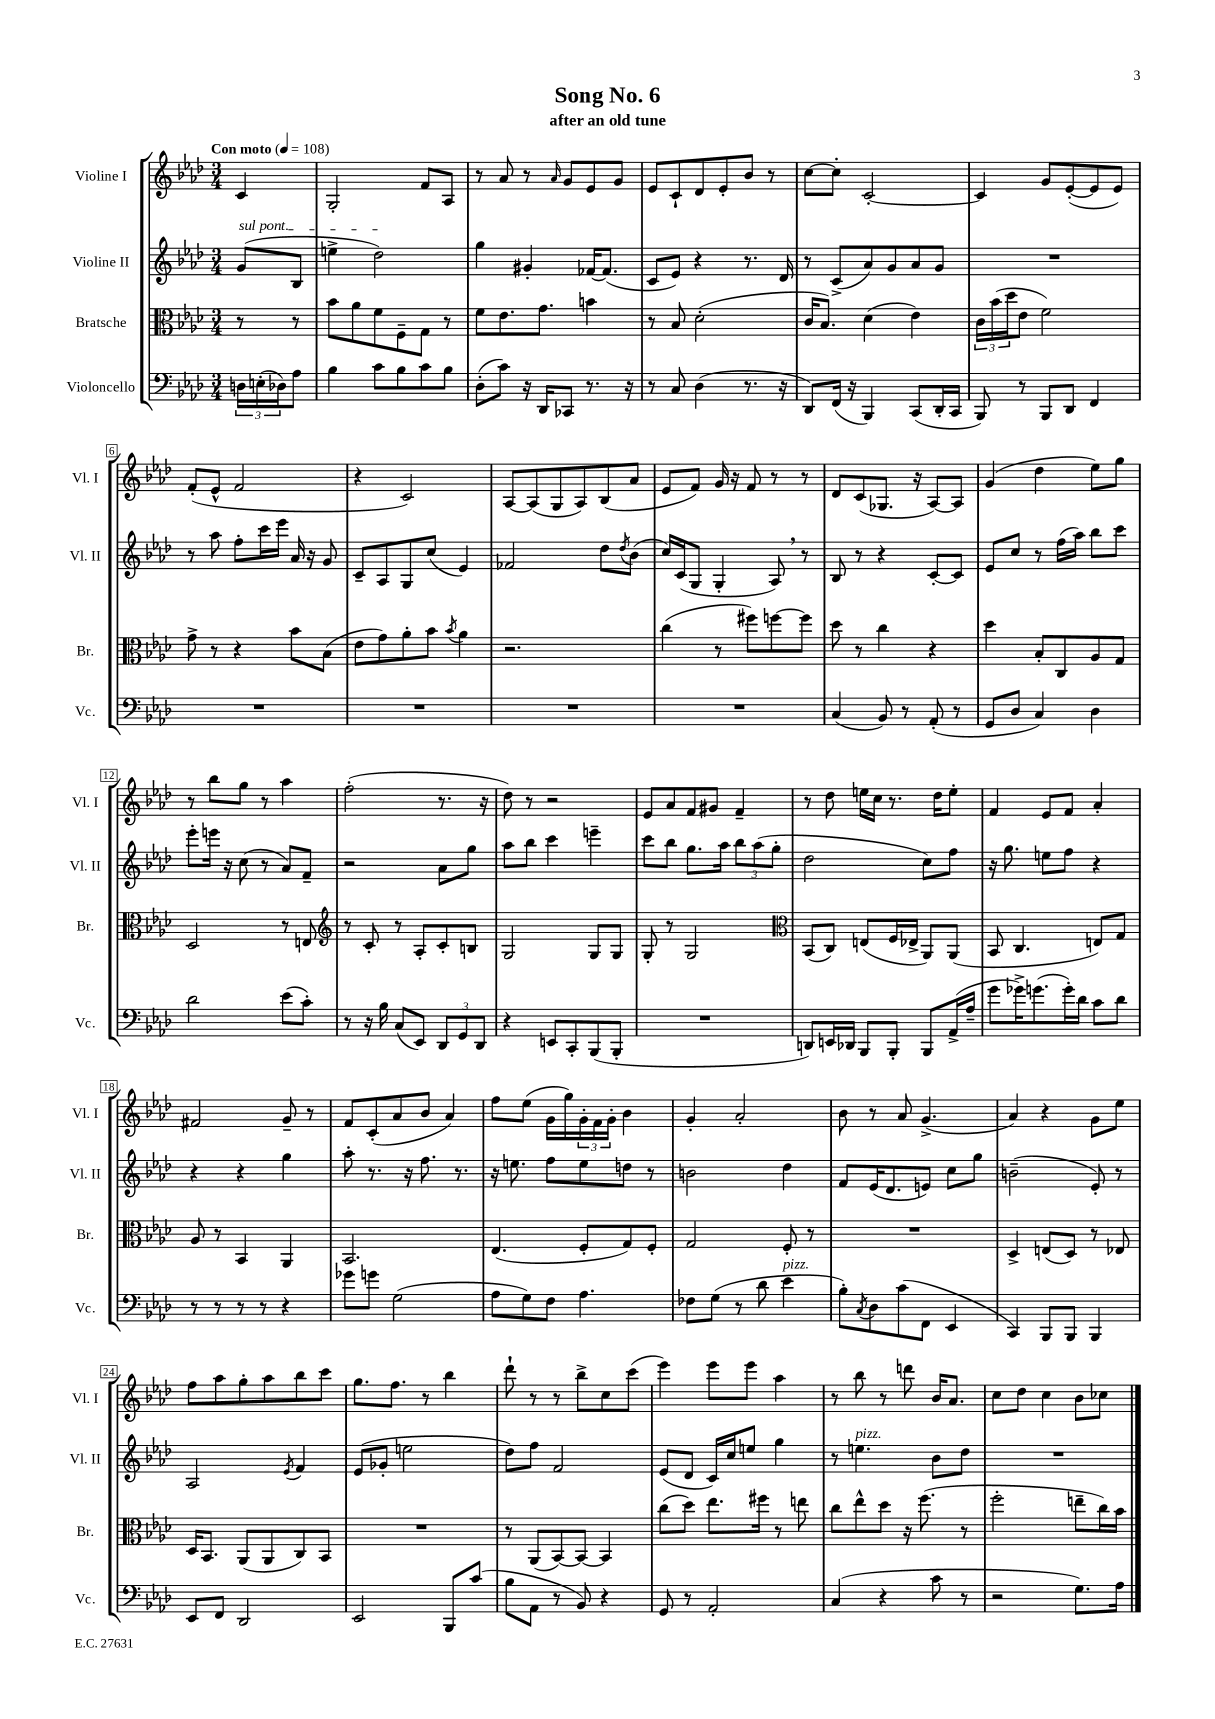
\header { title = "Song No. 6" subtitle = "after an old tune" }
<<
\new StaffGroup <<
\new Staff = "s0" \with { instrumentName = "Violine I" shortInstrumentName = "Vl. I" } {
    \clef treble \key aes \major \numericTimeSignature \time 3/4 \partial 4 \tempo "Con moto" 4 = 108
    c'4 |
    g2-. f'8 aes8 |
    r8 aes'8 r8 \grace { aes'16 } g'8 ees'8 g'8 |
    ees'8 c'8-! des'8 ees'8-. bes'8 r8 |
    c''8~ c''8-. c'2~-. |
    c'4 g'8 ees'8~-.( ees'8 ees'8) |
    f'8-.( ees'8-^ f'2 |
    r4 c'2) |
    aes8~ aes8( g8 aes8) bes8( aes'8 |
    ees'8 f'8) g'16 r16 f'8 r8 r8 |
    des'8 c'8( ges8. r16 aes8~) aes8 |
    g'4( des''4 ees''8) g''8 |
    r8 bes''8 g''8 r8 aes''4 |
    f''2-.( r8. r16 |
    des''8) r8 r2 |
    ees'8 aes'8 f'8 gis'8 f'4-- |
    r8 des''8 e''16 c''16 r8. des''16 e''8-. |
    f'4 ees'8 f'8 aes'4-. |
    fis'2 g'8-- r8 |
    f'8 c'8-.( aes'8 bes'8 aes'4) |
    f''8 ees''8( g'16 g''16) \tuplet 3/2 { g'16-. f'16 g'16-. } bes'4 |
    g'4-. aes'2-. |
    bes'8 r8 aes'8 g'4.->( |
    aes'4) r4 g'8 ees''8 |
    f''8 aes''8 g''8-. aes''8 bes''8 c'''8 |
    g''8. f''8. r8 bes''4 |
    des'''8-! r8 r8 bes''8-> c''8 c'''8( |
    ees'''4) ees'''8 ees'''8 aes''4 |
    r8 bes''8 r8 d'''8 bes'16 aes'8. |
    c''8 des''8 c''4 bes'8 ces''8 \bar "|." |
}
\new Staff = "s1" \with { instrumentName = "Violine II" shortInstrumentName = "Vl. II" } {
    \clef treble \key aes \major \numericTimeSignature \time 3/4 \partial 4
    \once \override TextSpanner.bound-details.left.text = \markup { \italic "sul pont." } g'8\startTextSpan( bes8 |
    e''4-> des''2\stopTextSpan) |
    g''4 gis'4-. fes'16~ fes'8.( |
    c'8 ees'8) r4 r8. des'16 |
    r8 c'8->( aes'8) g'8 aes'8 g'8 |
    R2. |
    r8 aes''8 f''8-. c'''16 ees'''16 aes'16 r16 g'8 |
    c'8-- aes8 g8 c''8( ees'4) |
    fes'2 des''8 \acciaccatura { des''8 } bes'8( |
    c''16) c'16( g8 g4-. aes8) \breathe r8 |
    bes8 r8 r4 c'8~-. c'8 |
    ees'8 c''8 r8 f''16( aes''16) bes''8 c'''8 |
    ees'''8-. e'''16 r16 c''8( r8 aes'8) f'8-- |
    r2 aes'8 g''8 |
    aes''8 bes''8 c'''4 e'''4-- |
    c'''8 bes''8 g''8. aes''16 \tuplet 3/2 { bes''8 aes''8( g''8-. } |
    des''2 c''8) f''8 |
    r16 g''8. e''8 f''8 r4 |
    r4 r4 g''4 |
    aes''8-. r8. r16 f''8. r8. |
    r16 e''8. f''8 e''8 d''8 r8 |
    b'2 des''4 |
    f'8 ees'16( des'8. e'8) c''8 g''8 |
    b'2--( ees'8-.) r8 |
    aes2 \acciaccatura { ees'8 } f'4 |
    ees'8( ges'8-. e''2 |
    des''8) f''8 f'2 |
    ees'8( des'8 c'16) c''16 e''8 g''4 |
    r8 e''4.^\markup { \italic "pizz." } bes'8 des''8 |
    R2. \bar "|." |
}
\new Staff = "s2" \with { instrumentName = "Bratsche" shortInstrumentName = "Br." } {
    \clef alto \key aes \major \numericTimeSignature \time 3/4 \partial 4
    r8 r8 |
    bes'8 aes'8 f'8 f8-- g8 r8 |
    f'8 ees'8. g'8. b'4 |
    r8 bes8 des'2-.( |
    c'16 bes8.) des'4( ees'4) |
    \tuplet 3/2 { c'16 bes'16( des''16 } ees'8 f'2) |
    g'8-> r8 r4 bes'8 bes8( |
    ees'8 g'8) aes'8-. bes'8 \acciaccatura { bes'8 } aes'4 |
    r2. |
    c''4( r8 fis''8) f''8~ f''8 |
    des''8 r8 c''4 r4 |
    des''4 bes8-. c8 aes8 g8 |
    des2 r8 e8 |
    \clef treble r8 c'8-. r8 aes8-. c'8-. b8 |
    g2 g8 g8 |
    g8-. r8 g2 |
    \clef alto bes,8( c8) e8( f16 ees16-> aes,8) aes,8( |
    bes,8 c4. e8) g8 |
    aes8 r8 bes,4 aes,4 |
    bes,2. |
    ees4.( f8-. g8) f8-. |
    g2 f8-. r8 |
    R2. |
    des4-> e8( des8) r8 ees8 |
    des16 bes,8. aes,8( aes,8 c8) bes,8 |
    R2. |
    r8 aes,8( bes,8~) bes,8~ bes,4 |
    c''8( des''8) ees''8. fis''16 r8 e''8 |
    c''8 ees''8-^ des''8 r16 f''8.( r8 |
    f''2-. e''8-- c''16) bes'16 \bar "|." |
}
\new Staff = "s3" \with { instrumentName = "Violoncello" shortInstrumentName = "Vc." } {
    \clef bass \key aes \major \numericTimeSignature \time 3/4 \partial 4
    \tuplet 3/2 { d16 e16-.( des16) } aes8 |
    bes4 c'8 bes8 c'8 bes8 |
    des8-.( c'8) r16 des,16 ces,8 r8. r16 |
    r8 c8 des4( r8. r16 |
    des,8) f,16( r16 bes,,4) c,8( des,16-. c,16 |
    bes,,8) r8 bes,,8 des,8 f,4 |
    R2. |
    R2. |
    R2. |
    R2. |
    c4( bes,8) r8 aes,8-.( r8 |
    g,8 des8 c4) des4 |
    des'2 ees'8( c'8-.) |
    r8 r16 bes16 c8( ees,8) \tuplet 3/2 { des,8 g,8 des,8 } |
    r4 e,8 c,8-. bes,,8( bes,,8-. |
    R2. |
    d,8) e,16 des,16 bes,,8 bes,,8-. bes,,8 aes,16->( aes16-- |
    g'8 ges'16->) g'8.( g'16-.) des'16 c'8 des'8 |
    r8 r8 r8 r8 r4 |
    ges'8 g'8 g2( |
    aes8 g8) f8 aes4. |
    fes8 g8( r8 des'8 ees'4^\markup { \italic "pizz." } |
    bes8-.) \acciaccatura { c8 } des8 c'8( f,8 ees,4 |
    c,4) bes,,8 bes,,8 bes,,4 |
    ees,8 f,8 des,2 |
    ees,2 bes,,8 c'8( |
    bes8 aes,8 r8 bes,8) r4 |
    g,8 r8 aes,2-. |
    c4( r4 c'8 r8 |
    r2 g8.) aes16 \bar "|." |
}
>>
>>
\layout { \context { \Score \override BarNumber.stencil = #(make-stencil-boxer 0.1 0.3 ly:text-interface::print) } }
